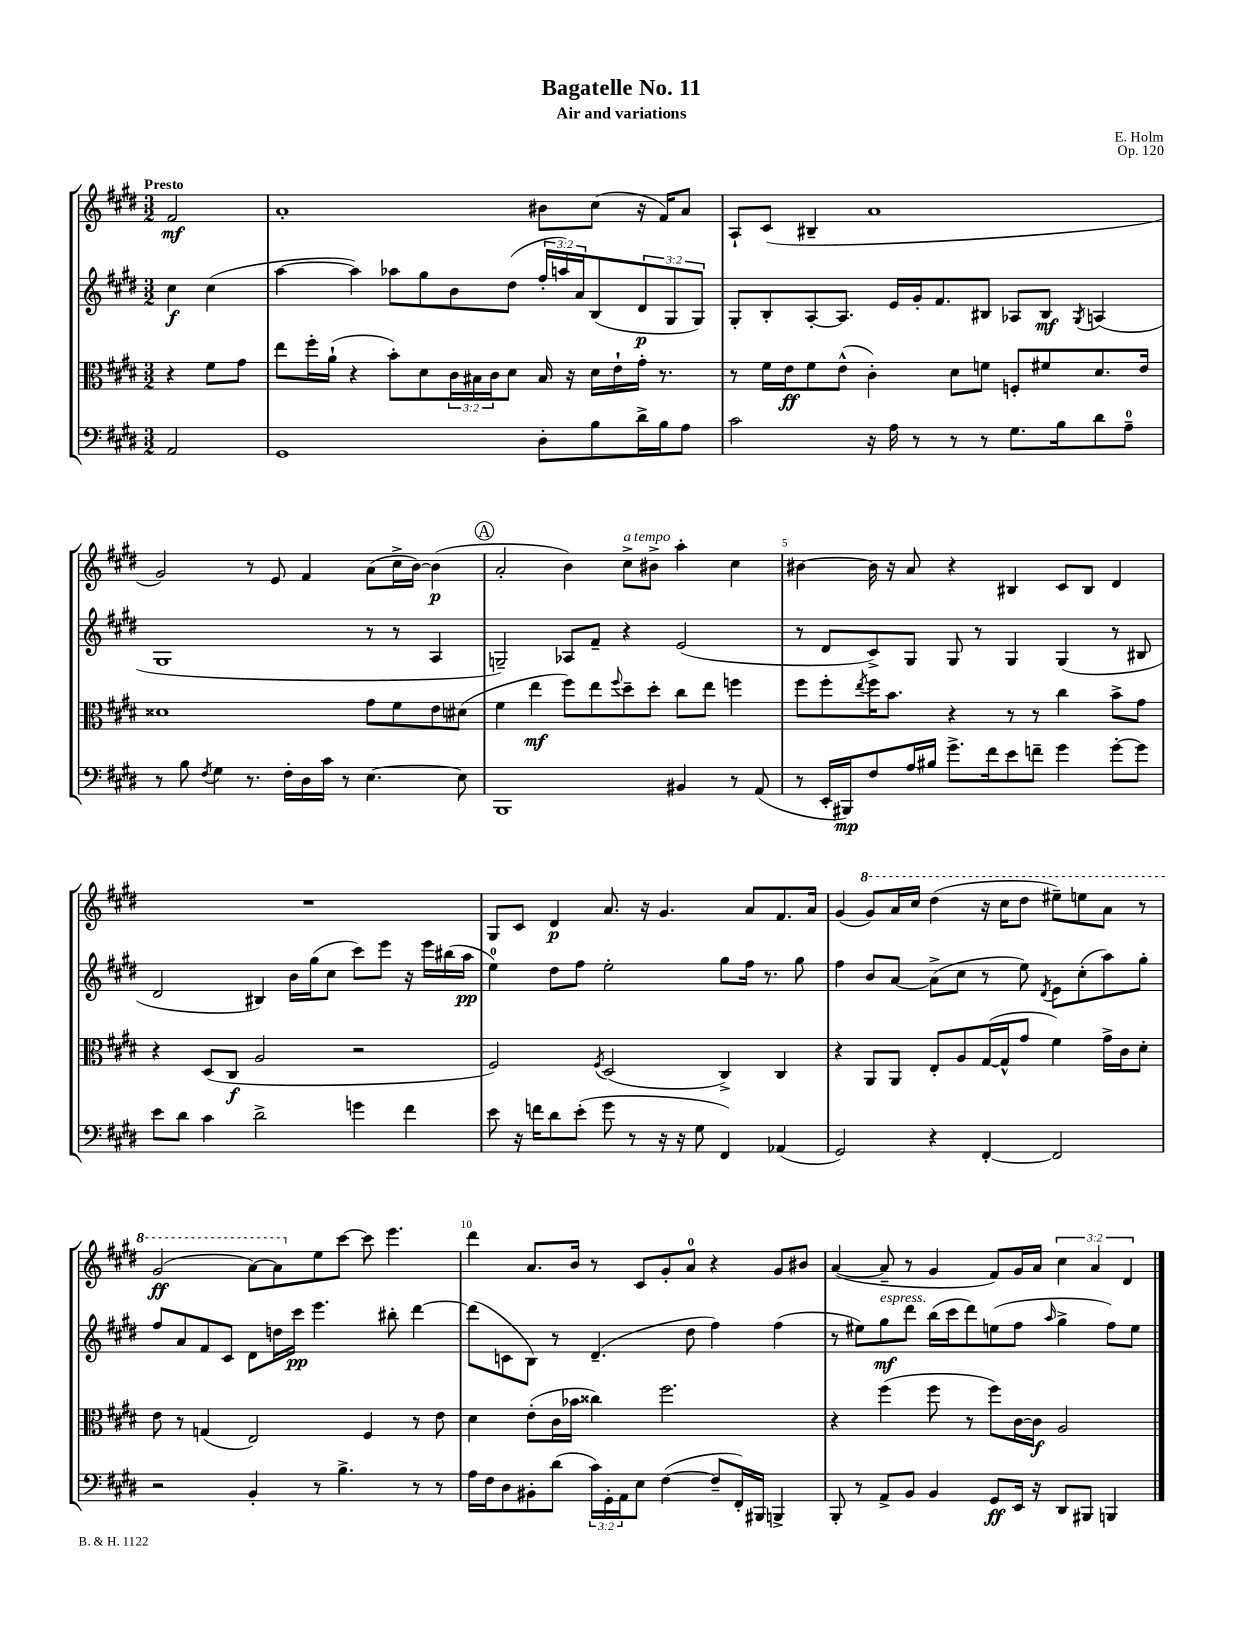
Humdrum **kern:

**kern	**kern	**kern	**kern
*staff4	*staff3	*staff2	*staff1
*clefF4	*clefC3	*clefG2	*clefG2
*k[f#c#g#d#]	*k[f#c#g#d#]	*k[f#c#g#d#]	*k[f#c#g#d#]
*M3/2	*M3/2	*M3/2	*M3/2
2AA/	4r	4cc#\	2f#/
.	8f#\L	(4cc#\	.
.	8g#\J	.	.
=	=	=	=
1GG#	8ee\L	[4aa\	1a'
.	16ff#'\L	.	.
.	(16a`\JJ	.	.
.	4r	4aa\])	.
.	8b'\L)	8aa-\L	.
.	8d#\	8gg#\	.
.	24c#\L	8b\	.
.	24B#\	.	.
.	24c#\J	.	.
.	8d#\J	(8dd#\J	.
8D#'\L	16B#/	24ff#'/LL	8b#\L
.	.	24aa/)	.
.	16r	.	.
.	.	24a/J	.
8B\	16d#\LL	(8B/	(8cc#\J
.	16e`\	.	.
16d#^\L	16g#'\JJ	12d#/	16r
16B\J	8.r	.	16f#/LK)
.	.	12G#/	.
8A\J	.	.	8a/J
.	.	12G#/J)	.
=	=	=	=
2c#\	8r	8G#'/L	8A`/L
.	16f#\LL	8B'/	(8c#/J
.	16e\J	.	.
.	8f#\	[8A'/	4B#~/
.	(8e^^\J	8.A/]J	.
16r	4c#'\)	.	1a
16A\	.	16e/LL	.
8r	.	16g#'/J	.
.	.	8.f#/	.
8r	8d#\L	.	.
8r	8f\J	8B#/J	.
8.G#\L	8F'/L	8A-/L	.
.	8f#/	8B#/J	.
16B\k	.	.	.
.	.	8qG#/	.
8d#\	8.d#/	(4A/	.
8A~\J	.	.	.
.	16e/Jk	.	.
=	=	=	=
8r	1d##	1G#	2g#/)
8B\	.	.	.
8qF#/	.	.	.
4G#\	.	.	.
8.r	.	.	8r
.	.	.	8e/
16F#'\LL	.	.	.
16D#\	.	.	4f#/
16c#\JJ	.	.	.
8r	.	.	.
[4.E\	8g#\L	8r	(8a\L
.	8f#\	8r	16cc#^\L
.	.	.	[16b\JJ)
.	8e\	4A/	(4b\]
8E\]	(8d#\J	.	.
=	=	=	=
1BBB	4f#\	2G~/)	2a'/
.	4ee\	.	.
.	8ff#\L)	8A-/L	4b\)
.	8ee\	8f#~/J	.
.	8qqff#/	.	.
.	8dd#~\	4r	8cc#^\L
.	8dd#'\J	.	8b#^\J
4BB#/	8cc#\L	(2e/	4aa'\
.	8ee\J	.	.
8r	4ff\	.	4cc#\
(8AA/	.	.	.
=	=	=	=
8r	8ff#\L	8r	[4b#\
16EE'/LL	8ff#'\	8d#/L	.
16BBB#/J)	.	.	.
.	8qee/	.	.
8F#/	16ff#\K	8c#^/)	16b#\]
.	8.b\J	.	16r
16A/L	.	8G#/J	8a/
16B#/JJ	.	.	.
8.g#^\L	4r	8G#/	4r
.	.	8r	.
16f#\k	.	.	.
8e\	8r	4G#/	4B#/
8f~\J	8r	.	.
4g#\	4cc#\	(4G#/	8c#/L
.	.	.	8B#/J
[8g#'\L	8b^\L	8r	4d#/
8g#\]J	8g#\J	8B#/	.
=	=	=	=
8e\L	4r	2d#/	1.r
8d#\J	.	.	.
4c#\	(8D#/L	.	.
.	8C#/J	.	.
2d#^\	2A/	4B#/)	.
.	.	16b\LL	.
.	.	(16gg#\J	.
.	.	8cc#\J	.
4g\	2r	8ccc#\L)	.
.	.	8eee\J	.
4f#\	.	16r	.
.	.	16eee\LL	.
.	.	(16bb#\	.
.	.	16aa\JJ	.
=	=	=	=
8e\	2F#/)	4ee\)	8G#/L
16r	.	.	8c#/J
16f\LK	.	.	.
8d#\	.	8dd#\L	4d#/
(8e'\J	.	8ff#\J	.
.	8qF#/	.	.
8g#\	(2D#/	2ee'\	8.a/
8r	.	.	.
.	.	.	16r
16r	.	.	4.g#/
16r	.	.	.
8G#\	.	.	.
4FF#/)	4C#^/)	8gg#\L	.
.	.	16ff#\Jk	8a/L
.	.	8.r	.
(4AA-/	4C#/	.	8.f#/
.	.	8gg#\	.
.	.	.	16a/Jk
=	=	=	=
2GG#/)	4r	4ff#\	(4g#/
.	8AA/L	8b/L	8gg#/L)
.	8AA/J	[8a/J	16aa/L
.	.	.	16ccc#/JJ
4r	8E'/L	(8a^\]L	(4ddd#\
.	8A/	8cc#\J	.
[4FF#'/	([16G#/L	8r	16r
.	16G#^^/]J	.	16ccc#\LK
.	8g#/J	8ee\)	8ddd#\J
.	.	8qd#/	.
2FF#/]	4f#\)	8e\L	8eee#~\L)
.	.	(8cc#'\	8eee\
.	16g#^\LL	8aa\)	8aa\J
.	16c#\J	.	.
.	8d#'\J	8gg#'\J	8r
=	=	=	=
2r	8e\	8ff#/L	(2gg#/
.	8r	8a/	.
.	(4G/	8f#/	.
.	.	8c#/J	.
4BB'/	2E/)	8d#\L	[8aa\L)
.	.	16dd\L	8aa\]
.	.	16ccc#\JJ	.
8r	.	4.eee\	8ee\
4.B^\	.	.	[8ccc#\J
.	4F#/	.	8ccc#\]
.	.	8bb#'\	4.eee\
8r	8r	[4ddd#\	.
8r	8e\	.	.
=	=	=	=
16A\LL	4d#\	(8ddd#\]L	4ddd#\
16F#\J	.	.	.
8D#\	.	8c\	.
8BB#'\	(8e'\L	8B\J)	8.a/L
(8d#\J	16c#\L	8r	.
.	16b-\JJ	.	16b/Jk
24c#\LL)	4cc##\)	(4.d#~/	8r
24GG#'\	.	.	.
24AA\J	.	.	.
8E\J	.	.	8c#/L
([4F#\	2.ff#\	.	8g#'/
.	.	8dd#\	8a/J
8F#~/]L	.	4ff#\)	4r
16FF#'/L)	.	.	.
16BBB#/JJ	.	.	.
4BBB^/	.	(4ff#\	8g#/L
.	.	.	8b#/J
=	=	=	=
8BBB'/	4r	8r	([4a/
8r	.	8ee#\L)	.
8AA^/L	(4ff#\	8gg#\	8a~/]
8BB/J	.	8ddd#\J	8r
4BB/	8ff#\	(16bb\LL	4g#/
.	.	16ccc#\J	.
.	8r	8ddd#\)	.
8GG#/L	8ff#\L)	(8ee\	8f#/L)
16EE/Jk	[16c#\L	8ff#\J	16g#/L
16r	16c#\]JJ	.	16a/JJ
.	.	16qqaa/	.
8DD#/L	2A/	4gg#^\	6cc#\
8BBB#/J	.	.	.
.	.	.	6a/
4BBB/	.	8ff#\L)	.
.	.	.	6d#/
.	.	8ee\J	.
==	==	==	==
*-	*-	*-	*-
